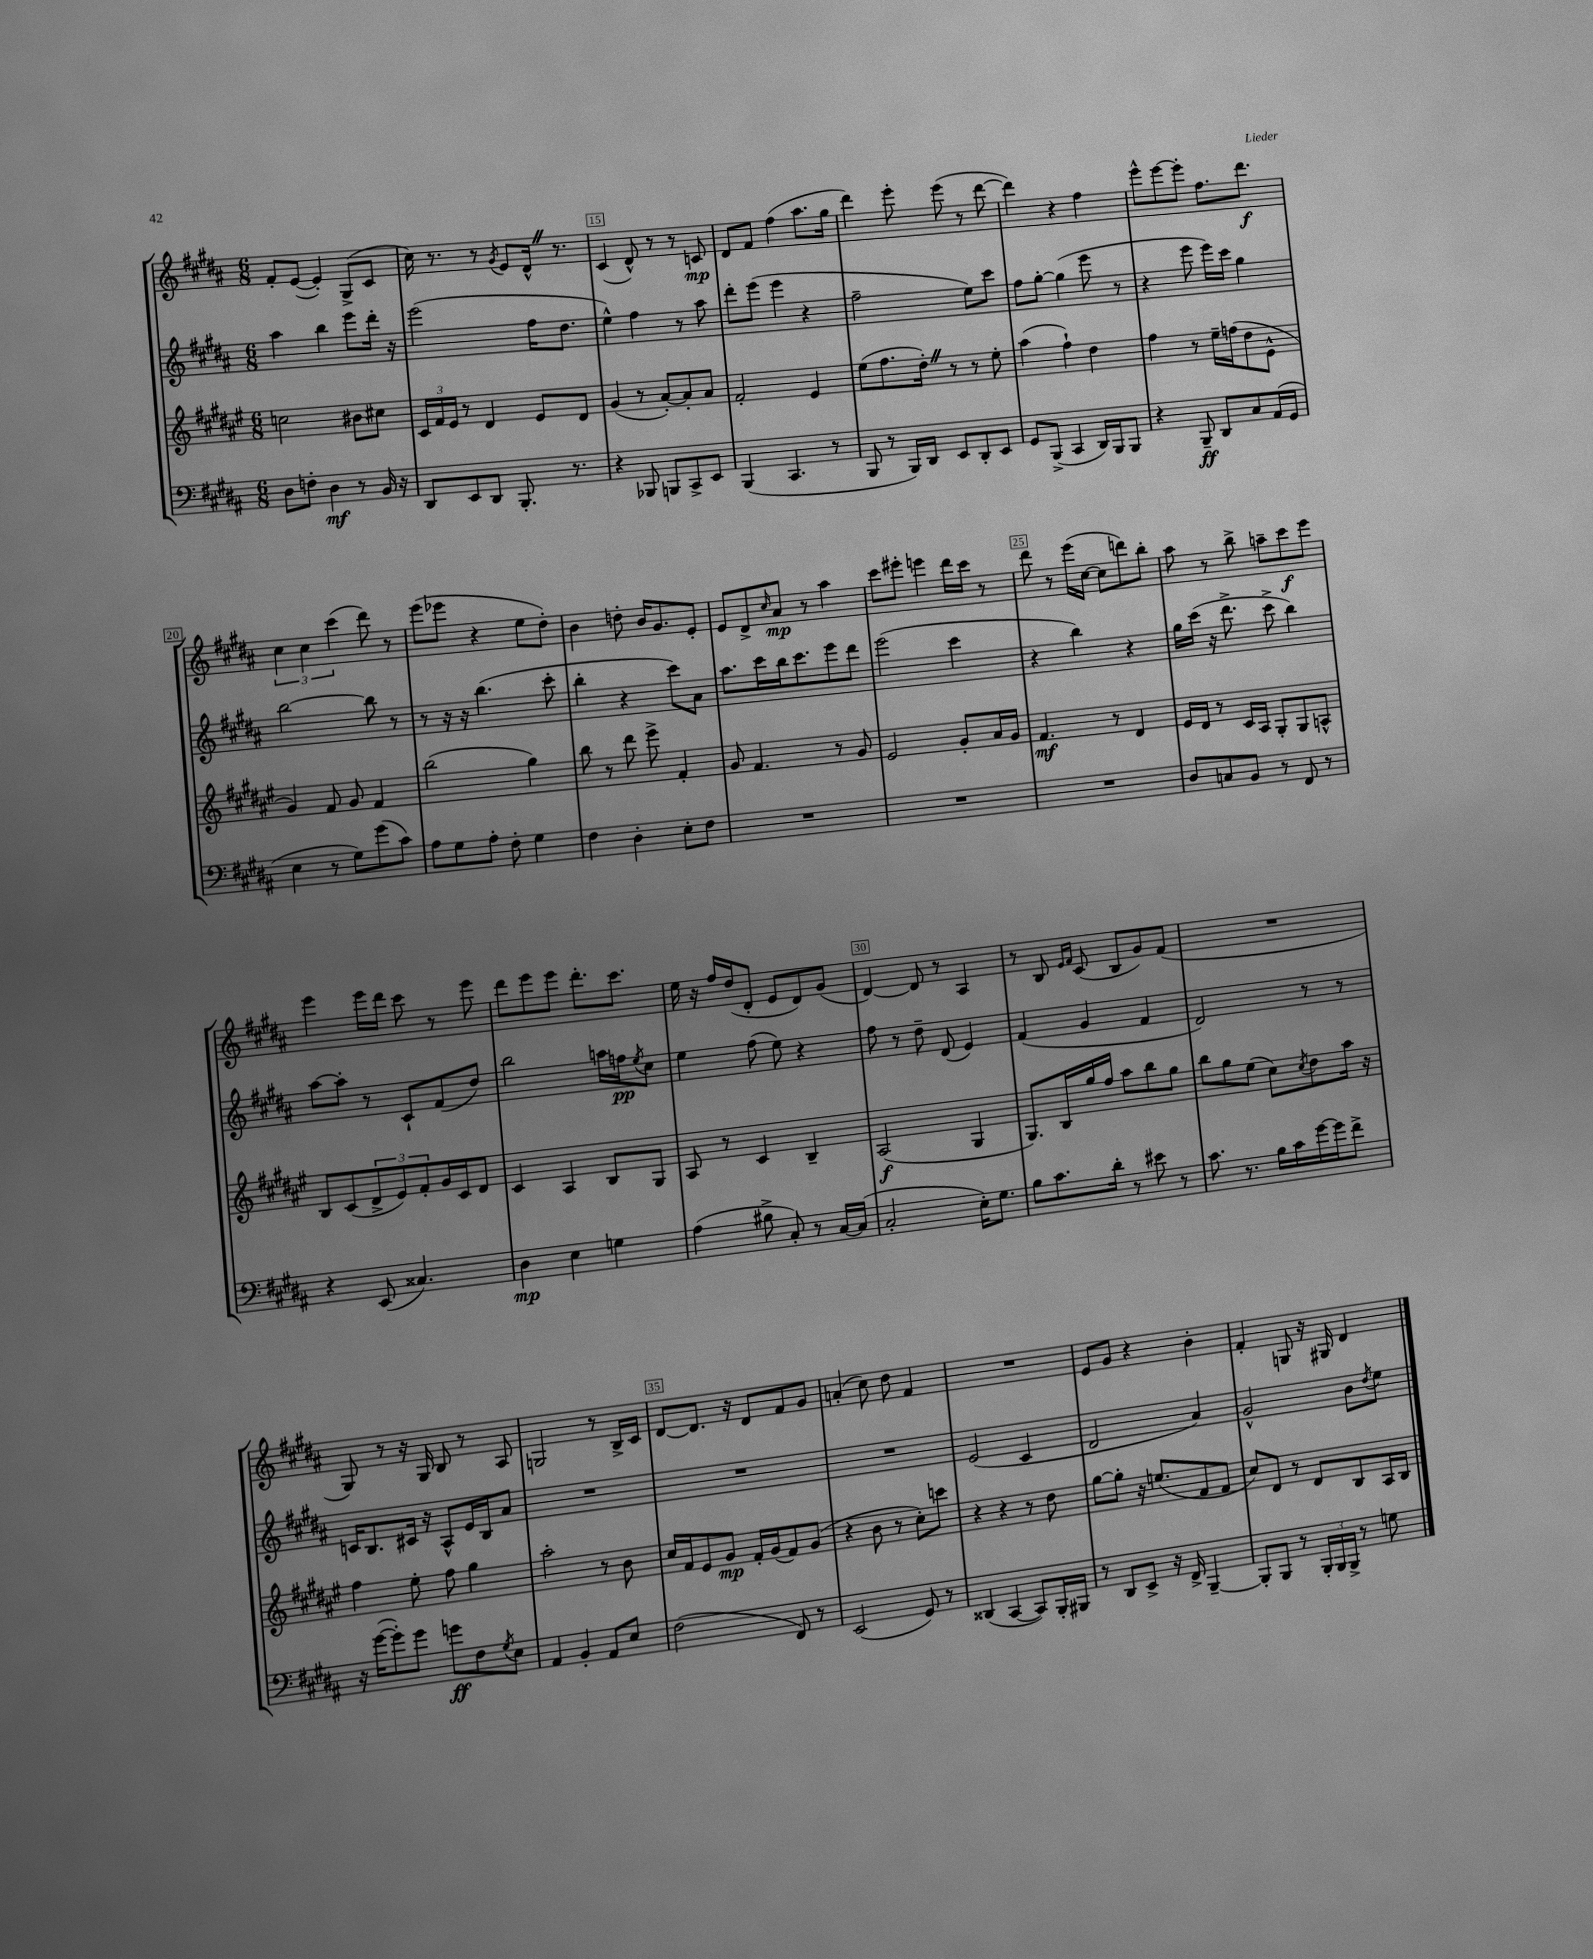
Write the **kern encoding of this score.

**kern	**dynam	**kern	**dynam	**kern	**dynam	**kern	**dynam
*part4	*part4	*part3	*part3	*part2	*part2	*part1	*part1
*staff4	*staff4	*staff3	*staff3	*staff2	*staff2	*staff1	*staff1
*clefF4	*	*clefG2	*	*clefG2	*	*clefG2	*
*k[f#c#g#d#a#]	*	*k[f#c#g#d#a#e#]	*	*k[f#c#g#d#a#]	*	*k[f#c#g#d#a#]	*
*M6/8	*	*M6/8	*	*M6/8	*	*M6/8	*
=13	=13	=13	=13	=13	=13	=13	=13
8D#\L	.	2ccn\	.	4aa#\	.	8f#'/L	.
8Fn'\J	.	.	.	.	.	([8e/J	.
4D#\	mf	.	.	4bb\	.	4e'/])	.
8r	.	8b#X\L	.	8eee\L	.	(8G#^/L	.
16BB/	.	8cc#X\J	.	16ddd#'\Jk	.	8c#/J	.
16r	.	.	.	16r	.	.	.
=14	=14	=14	=14	=14	=14	=14	=14
8DD#/L	.	24c#/LL	.	(2eee\	.	16cc#\)	.
.	.	24f#/	.	.	.	.	.
.	.	.	.	.	.	8.r	.
.	.	24e#/JJ	.	.	.	.	.
8EE/	.	8r	.	.	.	.	.
8DD#/J	.	4d#/	.	.	.	8r	.
.	.	.	.	.	.	8qg#/	.
8.BBB'/	.	.	.	.	.	8e/L	.
.	.	8e#/L	.	16ff#\KL	.	16d#^^Z/Jk	.
8.r	.	.	.	8.dd#\J	.	8.r	.
.	.	8d#/J	.	.	.	.	.
=15	=15	=15	=15	=15	=15	=15	=15
4r	.	(4g#/	.	4ee^^\)	.	(4c#/	.
8BBB-X/	.	8r	.	4ff#\	.	8d#^^/)	.
8BBBn/L	.	[8a#'/L)	.	.	.	8r	.
8CC#^/	.	8a#'/]	.	8r	.	8r	.
8EE/J	.	8a#/J	.	8aa#\	.	8cn/	mp
=16	=16	=16	=16	=16	=16	=16	=16
(4BBB/	.	2f#'/	.	8ddd#'\L	.	8d#/L	.
.	.	.	.	(8eee\J	.	8f#/J	.
4.CC#/	.	.	.	4eee\	.	(4ff#\	.
.	.	4e#/	.	4r	.	8.aa#\L	.
8r	.	.	.	.	.	.	.
.	.	.	.	.	.	16gg#\Jk	.
=17	=17	=17	=17	=17	=17	=17	=17
8BBB/	.	(8ee#\L	.	2ff#~\	.	4ddd#\)	.
8r	.	8.ff#\	.	.	.	.	.
16BBB/LL)	.	.	.	.	.	8eee'\	.
16DD#/JJ	.	16dd#'Z\Jk)	.	.	.	.	.
8EE/L	.	8r	.	.	.	(8eee\	.
8DD#'/	.	8r	.	8ee\L)	.	8r	.
8EE/J	.	8ee#'\	.	8ccc#\J	.	[8ddd#\	.
=18	=18	=18	=18	=18	=18	=18	=18
8GG#/L	.	(4aa#\	.	8ff#\L	.	4ddd#\])	.
(8BBB^/J	.	.	.	[8gg#'\J	.	.	.
4CC#/	.	4ff#`\)	.	(4gg#\]	.	4r	.
16DD#/LL)	.	4dd#\	.	8eee\	.	4ff#\	.
16BBB/J	.	.	.	.	.	.	.
8BBB/J	.	.	.	8r	.	.	.
=19	=19	=19	=19	=19	=19	=19	=19
4r	.	4ff#\	.	4r	.	8eee^^\L	.
.	.	.	.	.	.	[8eee\	.
8BBB~/	ff	8r	.	8eee\	.	8eee'\J]	.
8DD#/L	.	16ee#~\LL	.	16eee\LL)	.	8.ff#\L	.
.	.	(16ffn\J	.	16ccc#\JJ	.	.	.
8C#/	.	8dd#\	.	4gg#\	.	.	.
.	.	.	.	.	.	8.ddd#\J	f
(16AA#/L	.	8e#^^\J	.	.	.	.	.
16GG#/JJ	.	.	.	.	.	.	.
!!LO:LB:g=z
=20	=20	=20	=20	=20	=20	=20	=20
4E\	.	4g#/)	.	[2bb\	.	6cc#\	.
.	.	.	.	.	.	6cc#\	.
8r	.	8f#/	.	.	.	.	.
.	.	.	.	.	.	(6ccc#\	.
8G#\L)	.	8g#/	.	.	.	.	.
(8g#\	.	4f#/	.	8bb\]	.	8ddd#\)	.
8c#\J)	.	.	.	8r	.	8r	.
=21	=21	=21	=21	=21	=21	=21	=21
8A#\L	.	(2bb\	.	8r	.	(8eee\L	.
8G#\	.	.	.	16r	.	8eee-X\J	.
.	.	.	.	16r	.	.	.
8A#'\J	.	.	.	(4.bb\	.	4r	.
8F#'\	.	.	.	.	.	.	.
4G#\	.	4gg#\)	.	.	.	8ee\L	.
.	.	.	.	8ccc#'\	.	8dd#'\J)	.
=22	=22	=22	=22	=22	=22	=22	=22
4F#\	.	8bb\	.	4bb'\	.	4b\	.
.	.	8r	.	.	.	.	.
4D#'\	.	8ddd#\	.	4r	.	8ddn'\	.
.	.	8eee#^\	.	.	.	16b/KL	.
.	.	.	.	.	.	8.g#/	.
8E'\L	.	4f#'/	.	8ccc#\L)	.	.	.
8F#\J	.	.	.	8a#\J	.	8e'/J	.
=23	=23	=23	=23	=23	=23	=23	=23
2.r	.	8g#/	.	8.aa#\L	.	8e/L	.
.	.	4.f#/	.	.	.	8d#^/	.
.	.	.	.	16ccc#\L	.	.	.
.	.	.	.	.	.	16qqcc#/	.
.	.	.	.	16bb\J	.	8a#/J	mp
.	.	.	.	8.ccc#\	.	.	.
.	.	.	.	.	.	8r	.
.	.	8r	.	8eee\	.	4aa#\	.
.	.	8g#/	.	8ddd#\J	.	.	.
=24	=24	=24	=24	=24	=24	=24	=24
2.r	.	2e#/	.	(2eee\	.	8ccc#\L	.
.	.	.	.	.	.	8eee#X'\J	.
.	.	.	.	.	.	4eeen\	.
.	.	8g#'/L	.	4ccc#\	.	16ddd#\LL	.
.	.	.	.	.	.	16ccc#\JJ	.
.	.	16a#/L	.	.	.	8r	.
.	.	16g#/JJ	.	.	.	.	.
=25	=25	=25	=25	=25	=25	=25	=25
2.r	.	4.f#/	mf	4r	.	8ddd#\	.
.	.	.	.	.	.	8r	.
.	.	.	.	4bb\)	.	(16eee\LL	.
.	.	.	.	.	.	[16cc#\JJ	.
.	.	8r	.	.	.	8cc#\L]	.
.	.	4d#/	.	4r	.	8dddn\)	.
.	.	.	.	.	.	8bb'\J	.
=26	=26	=26	=26	=26	=26	=26	=26
8D#/L	.	16e#/LL	.	16gg#\LL	.	8aa#\	.
.	.	16d#/JJ	.	(16ccc#\JJ	.	.	.
8Cn/	.	8r	.	16r	.	8r	.
.	.	.	.	8.ddd#^\	.	.	.
8BB/J	.	16c#/LL	.	.	.	8bb^\	.
.	.	16A#/JJ	.	.	.	.	.
8r	.	8G#'/L	.	8ccc#^\	.	8aan~\L	.
8FF#/	.	8G#/	.	4bb\)	.	8ccc#\	f
8r	.	8An^^/J	.	.	.	8eee\J	.
!!LO:LB:g=z
=27	=27	=27	=27	=27	=27	=27	=27
4r	.	8B/L	.	[8aa#\L	.	4eee\	.
.	.	(8c#/	.	8aa#'\J]	.	.	.
(8EE/	.	12d#^/	.	8r	.	16eee\LL	.
.	.	.	.	.	.	16ddd#\JJ	.
.	.	12e#/)	.	.	.	.	.
4.C##X/)	.	.	.	8c#`/L	.	8ccc#\	.
.	.	12f#'/	.	.	.	.	.
.	.	16g#/L	.	(8f#/	.	8r	.
.	.	16c#/J	.	.	.	.	.
.	.	8d#/J	.	8dd#/J)	.	8eee\	.
=28	=28	=28	=28	=28	=28	=28	=28
4D#\	mp	4c#/	.	2bb\	.	8ddd#\L	.
.	.	.	.	.	.	8eee\	.
4E\	.	4A#/	.	.	.	8eee\J	.
.	.	.	.	.	.	8.ddd#'\L	.
4Gn\	.	8B/L	.	16aan\LL	.	.	.
.	.	.	.	16ffn\J	pp	8.ccc#\J	.
.	.	.	.	8qee/	.	.	.
.	.	8G#/J	.	8cc#\J	.	.	.
=29	=29	=29	=29	=29	=29	=29	=29
(4A#\	.	8A#/	.	4ee\	.	16ee\	.
.	.	.	.	.	.	16r	.
.	.	8r	.	.	.	16ff#/LL	.
.	.	.	.	.	.	(16dd#/J	.
8B#X^\	.	4c#/	.	(8ff#\	.	8d#'/J	.
8C#'/)	.	.	.	8ee\)	.	8e/L	.
8r	.	4B~/	.	4r	.	8d#/)	.
[16C#/LL	.	.	.	.	.	(8g#/J	.
(16C#/JJ]	.	.	.	.	.	.	.
=30	=30	=30	=30	=30	=30	=30	=30
2C#'/	.	(2A#/	f	8ff#\	.	[4d#/)	.
.	.	.	.	8r	.	.	.
.	.	.	.	8dd#~\	.	8d#/]	.
.	.	.	.	(8d#/	.	8r	.
16E'\KL)	.	4G#/	.	4e/)	.	4A#/	.
8.G#\J	.	.	.	.	.	.	.
=31	=31	=31	=31	=31	=31	=31	=31
8B\L	.	8.G#/L)	.	(4f#/	.	8r	.
8.c#\	.	.	.	.	.	8B/	.
.	.	16B/L	.	.	.	.	.
.	.	.	.	.	.	16qqe/LL	.
.	.	.	.	.	.	16qqf#/JJ	.
.	.	16gg#/	.	4g#/	.	(8c#/	.
16d#'\Jk	.	16ff#/JJ	.	.	.	.	.
8r	.	8aa#\L	.	.	.	8B/L	.
8e#X\	.	8bb\	.	4f#/	.	8g#/)	.
8r	.	8gg#\J	.	.	.	(8f#/J	.
=32	=32	=32	=32	=32	=32	=32	=32
8.c#\	.	8bb\L	.	2d#/)	.	2.r	.
.	.	8gg#\	.	.	.	.	.
8.r	.	.	.	.	.	.	.
.	.	(8ee#\J	.	.	.	.	.
16B\LL	.	8cc#\L)	.	.	.	.	.
16c#\	.	.	.	.	.	.	.
.	.	8qcc#/	.	.	.	.	.
[16g#\	.	8dd#\	.	8r	.	.	.
16g#\J]	.	.	.	.	.	.	.
8f#^\J	.	16aa#\Jk	.	8r	.	.	.
.	.	16r	.	.	.	.	.
!!LO:LB:g=z
=33	=33	=33	=33	=33	=33	=33	=33
16r	.	4ff#\	.	16cn/KL	.	8G#/)	.
([16g#\KL	.	.	.	8.B/	.	.	.
8g#'\])	.	.	.	.	.	8r	.
8g#\J	.	8ee#'\	.	16c#X/Jk	.	16r	.
.	.	.	.	16r	.	16G#/	.
8gn\L	ff	8ff#\	.	8A#^^/L	.	8B/	.
8F#\	.	4gg#\	.	16e/L	.	8r	.
.	.	.	.	16B/J	.	.	.
8qG#/	.	.	.	.	.	.	.
8E\J	.	.	.	8a#/J	.	8A#/	.
=34	=34	=34	=34	=34	=34	=34	=34
4AA#/	.	2aa#'\	.	2.r	.	2Gn/	.
4BB'/	.	.	.	.	.	.	.
8AA#/L	.	8r	.	.	.	8r	.
8E/J	.	8b\	.	.	.	16B^/LL	.
.	.	.	.	.	.	16c#/JJ	.
=35	=35	=35	=35	=35	=35	=35	=35
(2F#\	.	16cc#/LL	.	2.r	.	[8d#/L	.
.	.	16f#/J	.	.	.	.	.
.	.	8e#/	.	.	.	8.d#/J]	.
.	.	8g#/J	mp	.	.	.	.
.	.	.	.	.	.	16r	.
.	.	16f#'/LL	.	.	.	8d#/L	.
.	.	(16g#/J	.	.	.	.	.
8FF#/)	.	8f#/)	.	.	.	8f#/	.
8r	.	(8g#/J	.	.	.	8g#/J	.
=36	=36	=36	=36	=36	=36	=36	=36
(2EE/	.	4r	.	2.r	.	(4an'/	.
.	.	8b\	.	.	.	8cc#\)	.
.	.	8r	.	.	.	8dd#\	.
8GG#/)	.	8cc#'\L)	.	.	.	4f#/	.
8r	.	8cccn\J	.	.	.	.	.
=37	=37	=37	=37	=37	=37	=37	=37
(4DD##X/	.	4r	.	(2e/	.	2.r	.
[4CC#/	.	4r	.	.	.	.	.
8CC#/L])	.	8r	.	4c#/	.	.	.
16BBB'/L	.	8dd#\	.	.	.	.	.
16BBB#X/JJ	.	.	.	.	.	.	.
=38	=38	=38	=38	=38	=38	=38	=38
8r	.	[8gg#\L	.	2d#/	.	8e/L	.
8DD#/L	.	8gg#'\J]	.	.	.	8g#/J	.
8EE^/J	.	16r	.	.	.	4r	.
.	.	(8.een/L	.	.	.	.	.
16r	.	.	.	.	.	.	.
16FF#^/	.	.	.	.	.	.	.
[4BBB~/	.	8f#/	.	4a#/)	.	4b'\	.
.	.	8f#/J	.	.	.	.	.
=39	=39	=39	=39	=39	=39	=39	=39
8BBB'/L]	.	8cc#/L)	.	2g#^^/	.	4f#'/	.
8BBB/J	.	8d#/J	.	.	.	.	.
8r	.	8r	.	.	.	8Gn/	.
24BBB'/LL	.	8d#/L	.	.	.	16r	.
24BBB/	.	.	.	.	.	.	.
.	.	.	.	.	.	16G#X/	.
24BBB^/JJ	.	.	.	.	.	.	.
8r	.	8B/	.	8b\L	.	4d#/	.
.	.	.	.	8qdd#/	.	.	.
8Gn\	.	16A#/L	.	8ee\J	.	.	.
.	.	16B/JJ	.	.	.	.	.
==	==	==	==	==	==	==	==
*-	*-	*-	*-	*-	*-	*-	*-
